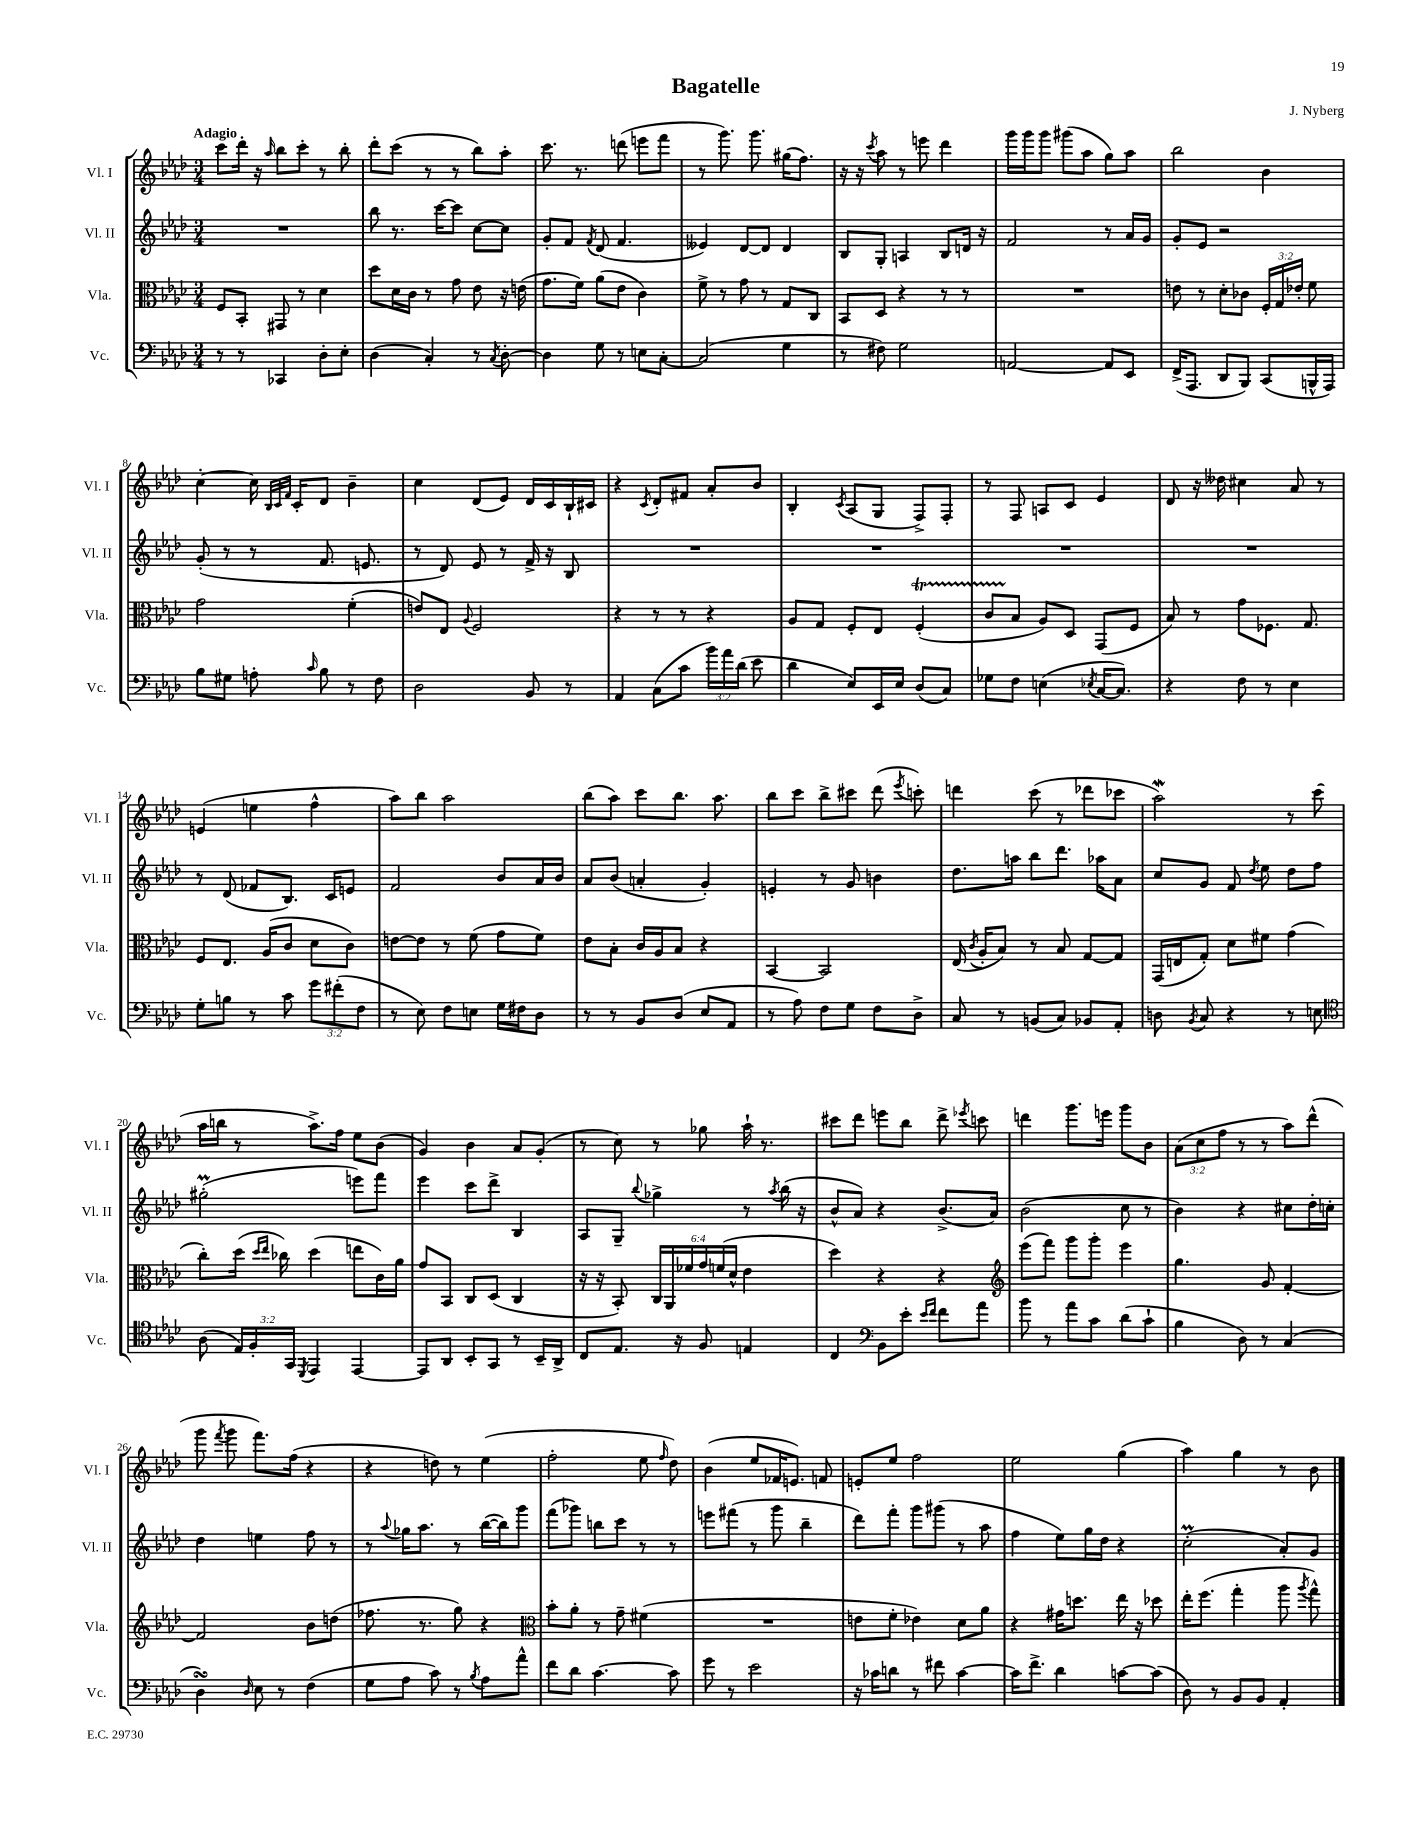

**kern	**kern	**kern	**kern
*staff4	*staff3	*staff2	*staff1
*clefF4	*clefC3	*clefG2	*clefG2
*k[b-e-a-d-]	*k[b-e-a-d-]	*k[b-e-a-d-]	*k[b-e-a-d-]
*M3/4	*M3/4	*M3/4	*M3/4
8r	8F/L	2.r	8ccc\L
8r	8BB-'/J	.	16ddd-'\Jk
.	.	.	16r
.	.	.	16qqaa-/
4CC-/	8GG#/	.	8bb-\L
.	8r	.	8ccc'\J
8D-'\L	4d-\	.	8r
8E-'\J	.	.	8bb-'\
=	=	=	=
(4D-\	8dd-\L	8bb-\	8ddd-'\L
.	16d-\L	8.r	(8ccc\J
.	16c\JJ	.	.
4C'/)	8r	.	8r
.	.	[16ccc\LK	.
.	8g\	8ccc\]J	8r
8r	8e-\	[8cc\L	8bb-\L)
8qC/	.	.	.
[8D-'\	16r	8cc\]J	8aa-'\J
.	(16e\	.	.
=	=	=	=
4D-\]	8.g\L	8g'/L	8.ccc\
.	.	8f/J	.
.	16f\Jk)	.	8.r
.	.	8qf/	.
8G\	(8a-\L	(8d-/	.
8r	8e-\J	4.f/	(8ddd\
8E\L	4c\)	.	8eee\L
[8C'\J	.	.	8fff\J
=	=	=	=
(2C/]	8f^\	4e--/)	8r
.	8r	.	8.ggg\)
.	8g\	[8d-/L	.
.	.	.	8.ggg\
.	8r	8d-/]J	.
4G\	8G/L	4d-/	(16gg#\LK
.	.	.	8.ff\J)
.	8C/J	.	.
=	=	=	=
8r	8BB-/L	8B-/L	16r
.	.	.	16r
.	.	.	8qccc/
8F#\)	8D-/J	8G'/J	8aa-\
2G\	4r	4A/	8r
.	.	.	8eee\
.	8r	8B-/L	4ddd-\
.	8r	16d/Jk	.
.	.	16r	.
=	=	=	=
[2AA/	2.r	2f/	16ggg\LL
.	.	.	16ggg\J
.	.	.	8ggg\J
.	.	.	(8ggg#\L
.	.	.	8aa-\J
8AA/]L	.	8r	8gg\L)
8EE-/J	.	16a-/LL	8aa-\J
.	.	16g/JJ	.
=	=	=	=
(16FF^/LK	8e\	8g'/L	2bb-\
8.AAA-/J	.	.	.
.	8r	8e-/J	.
8DD-/L	8d-'\L	2r	.
8BBB-/J)	8c-\J	.	.
(8CC/L	24F'/LL	.	4b-\
.	24G/	.	.
.	24e-'/JJ	.	.
16BBB^^/L	8f\	.	.
16AAA-/JJ)	.	.	.
=	=	=	=
8B-\L	2g\	(8g'/	[4cc'\
8G#\J	.	8r	.
8A'\	.	8r	16cc\]
.	.	.	32qqB-/LLL
.	.	.	32qqc/
.	.	.	32qqf/JJJ
.	.	.	16c'/LK
16qqc/	.	.	.
8B-\	.	8.f/	8d-/J
8r	(4f'\	.	4b-~\
.	.	8.e/	.
8F\	.	.	.
=	=	=	=
2D-\	8e/L)	8r	4cc\
.	8E-/J	8d-/)	.
.	8qqA-/	.	.
.	2F/	8e-/	(8d-/L
.	.	8r	8e-/J)
8BB-/	.	16f^/	16d-/LL
.	.	16r	16c/
8r	.	8B-/	16B-`/
.	.	.	16c#/JJ
=	=	=	=
4AA-/	4r	2.r	4r
.	.	.	8qc/
(8C\L	8r	.	8d-'/L
8c\J	8r	.	8f#/J
24b-\LL)	4r	.	8a-'/L
24a-\	.	.	.
(24d-\JJ	.	.	.
8e-\	.	.	8b-/J
=	=	=	=
4d-\	8A-/L	2.r	4B-'/
.	8G/J	.	.
.	.	.	8qc/
8E-/L)	8F'/L	.	(8A-/L
16EE-/L	8E-/J	.	8G/J
16E-/JJ	.	.	.
(8D-/L	(4F'/	.	8F^/L)
8C/J)	.	.	8F'/J
=	=	=	=
8G-\L	8c/L	2.r	8r
8F\J	8B-/J	.	8F/
(4E\	8A-/L)	.	8A/L
.	8D-/J	.	8c/J
8qE-/	.	.	.
[16C/LK	(8GG/L	.	4e-/
8.C/]J)	.	.	.
.	8F/J	.	.
=	=	=	=
4r	8B-/)	2.r	8d-/
.	8r	.	16r
.	.	.	16dd--\
8F\	8g\L	.	4cc#\
8r	8.F-\J	.	.
4E-\	.	.	8a-/
.	8.G/	.	.
.	.	.	8r
=	=	=	=
8G'\L	8F/L	8r	(4e/
8B\J	8.E-/J	(8d-/	.
8r	.	8f-/L	4ee\
.	(16A-/LK	.	.
8c\	8c/J	8.B-/J)	.
12g\L	8d-\L	.	4ff^^\
.	.	16c/LK	.
(12f#'\	.	.	.
.	8c\J)	8e/J	.
12F\J	.	.	.
=	=	=	=
8r	[8e\L	2f/	8aa-\L)
8E-\)	8e\]J	.	8bb-\J
8F\L	8r	.	2aa-\
8E\J	(8f\	.	.
16G\LL	8g\L	8b-/L	.
16F#\J	.	.	.
8D-\J	8f\J)	16a-/L	.
.	.	16b-/JJ	.
=	=	=	=
8r	8e-\L	8a-/L	(8bb-\L
8r	8B-'\J	(8b-/J	8aa-\J)
8BB-/L	16c/LL	4a'/	8ccc\L
.	16A-/J	.	.
(8D-/J	8B-/J	.	8.bb-\J
8E-/L	4r	4g'/)	.
.	.	.	8.aa-\
8AA-/J	.	.	.
=	=	=	=
8r	[4BB-/	4e'/	8bb-\L
8A-\)	.	.	8ccc\J
8F\L	2BB-/]	8r	8bb-^\L
8G\J	.	8g/	8ccc#\J
8F\L	.	4b\	(8ddd-\
.	.	.	8qeee-/
8D-^\J	.	.	8ccc'\)
=	=	=	=
8C/	(16E-/	8.dd-\L	4ddd\
.	8qc/	.	.
.	16A-'/LK	.	.
8r	8B-/J)	.	.
.	.	16aa\Jk	.
(8BB/L	8r	8bb-\L	(8ccc\
8C/J)	8B-/	8.ddd-\J	8r
8BB-/L	[8G/L	.	8ddd-\L
.	.	16aa-\LK	.
8AA-'/J	8G/]J	8a-\J	8ccc-\J
=	=	=	=
8D\	(16GG/LL	8cc/L	2aa-\)
.	16E/J	.	.
8qBB-/	.	.	.
8C/	8G'/J)	8g/J	.
4r	8d-\L	8f/	.
.	.	8qdd-/	.
.	8f#\J	8ee-\	.
8r	(4g\	8dd-\L	8r
8E\	.	8ff\J	(8ccc\
=	=	=	=
*clefC4	*	*	*
(8A-\	8cc'\L)	(2gg#'\	16aa-\LL
.	.	.	16bb\JJ
24E-/LL)	(16dd-\Jk	.	8r
24F'/	.	.	.
.	16qqdd-/LL	.	.
.	16qqee-/JJ	.	.
.	16cc-\)	.	.
24GG/JJ	.	.	.
8qDD-/	.	.	.
4EE-/	(4dd-\	.	8.aa-^\L)
.	.	.	16ff\Jk
[4EE-/	8ee\L	8eee\L)	8ee-\L
.	16c\L)	8fff\J	(8b-\J
.	16a-\JJ	.	.
=	=	=	=
8EE-/]L	8g/L	4eee-\	4g/)
8AA-/J	8BB-/J	.	.
8BB-'/L	8C/L	8ccc\L	4b-\
8GG/J	(8D-/J	8ddd-^\J	.
8r	4C/	4B-/	8a-/L
16BB-~/LL	.	.	(8g'/J
16AA-^/JJ	.	.	.
=	=	=	=
8C/L	16r	8A-/L	8r
.	16r	.	.
8.E-/J	8BB-'/)	8G~/J	8cc\)
.	.	8qqbb-/	.
.	24C/LL	4gg-^\	8r
.	24AA-/	.	.
16r	.	.	.
.	24f-/	.	.
8F/	24g/	.	8gg-\
.	(24f/	.	.
.	24d-^^/JJ	.	.
4E/	4e-\	8r	16aa-`\
.	.	.	8.r
.	.	8qaa-/	.
.	.	(16bb-\	.
.	.	16r	.
=	=	=	=
4C/	4dd-\)	8b-^^/L	8ccc#\L
.	.	8a-/J)	8ddd-\J
*clefF4	*	*	*
8BB-\L	4r	4r	8eee\L
8e-'\J	.	.	8bb-\J
16qqe-/LL	.	.	.
16qqf/JJ	.	.	.
8f\L	4r	(8.b-^/L	8ddd-^\
.	.	.	8qeee-/
8a-\J	.	.	8ccc\
.	.	16a-/Jk)	.
=	=	=	=
*	*clefG2	*	*
8b-\	(8eee-\L	(2b-\	4ddd\
8r	8fff\J)	.	.
8a-\L	8ggg\L	.	8.ggg\L
8c\J	8ggg'\J	.	.
.	.	.	16eee\Jk
(8d-\L	4eee-\	8cc\	8ggg\L
8c`\J	.	8r	8b-\J
=	=	=	=
4B-\	4.gg\	4b-\)	(12a-\L
.	.	.	12cc\
.	.	.	12ff\J
8D-\)	.	4r	8r
8r	8g/	.	8r
(4C/	[4f'/	8cc#\L	8aa-\L)
.	.	16dd-'\L	(8ddd-^^\J
.	.	16cc'\JJ	.
=	=	=	=
4D-\)	2f/]	4dd-\	8ggg\
.	.	.	8qfff/
.	.	.	8ggg\
16qqD-/	.	.	.
8E-\	.	4ee\	8.fff\L)
8r	.	.	.
.	.	.	(16ff\Jk
(4F\	8b-\L	8ff\	4r
.	(8dd\J	8r	.
=	=	=	=
8G\L	8.ff-\	8r	4r
.	.	8qqaa-/	.
8A-\J	.	16gg-\LK	.
.	8.r	8.aa-\J	.
8c\)	.	.	8dd\)
8r	8gg\)	8r	8r
8qB-/	.	.	.
8A-\L	4r	([16bb-\LL	(4ee-\
.	.	16bb-\]J)	.
8a-^^\J	.	8ggg\J	.
=	=	=	=
*	*clefC3	*	*
8f\L	8b-'\L	(8fff\L	2ff'\
8d-\J	8a-'\J	8ggg-\J)	.
[4.c\	8r	8bb\L	.
.	8g~\	8ccc\J	.
.	(4f#\	8r	8ee-\
.	.	.	16qqff/
8c\]	.	8r	8dd-\)
=	=	=	=
8g\	2.r	8eee\L	(4b-\
8r	.	(8fff#\J	.
2e-\	.	8r	8ee-/L
.	.	8ggg\	16f-/K
.	.	.	8.e/J)
.	.	4bb-~\	.
.	.	.	8f/
=	=	=	=
16r	8e\L	8ddd-\L)	8e'/L
16c-\LK	.	.	.
8d\J	8f'\J	8fff'\J	8ee-/J
8r	4e-\)	8ggg\L	2ff\
8f#\	.	(8ggg#\J	.
[4c-\	8d-\L	8r	.
.	8a-\J	8aa-\	.
=	=	=	=
16c-\]LK	4r	4ff\	2ee-\
8.f^\J	.	.	.
4d-\	16g#\LK	8ee-\L)	.
.	8.dd\J	.	.
.	.	16gg\L	.
.	.	16dd-\JJ	.
[8c\L	16ee-\	4r	(4gg\
.	16r	.	.
(8c\]J	8dd-\	.	.
=	=	=	=
8D-\)	16ee-'\LK	(2cc'\	4aa-\)
.	(8.ff\J	.	.
8r	.	.	.
8BB-/L	4gg'\	.	4gg\
8BB-/J	.	.	.
4AA-'/	8aa-\	8a-'/L)	8r
.	8qaa-/	.	.
.	8gg^^\)	8g/J	8b-\
==	==	==	==
*-	*-	*-	*-
